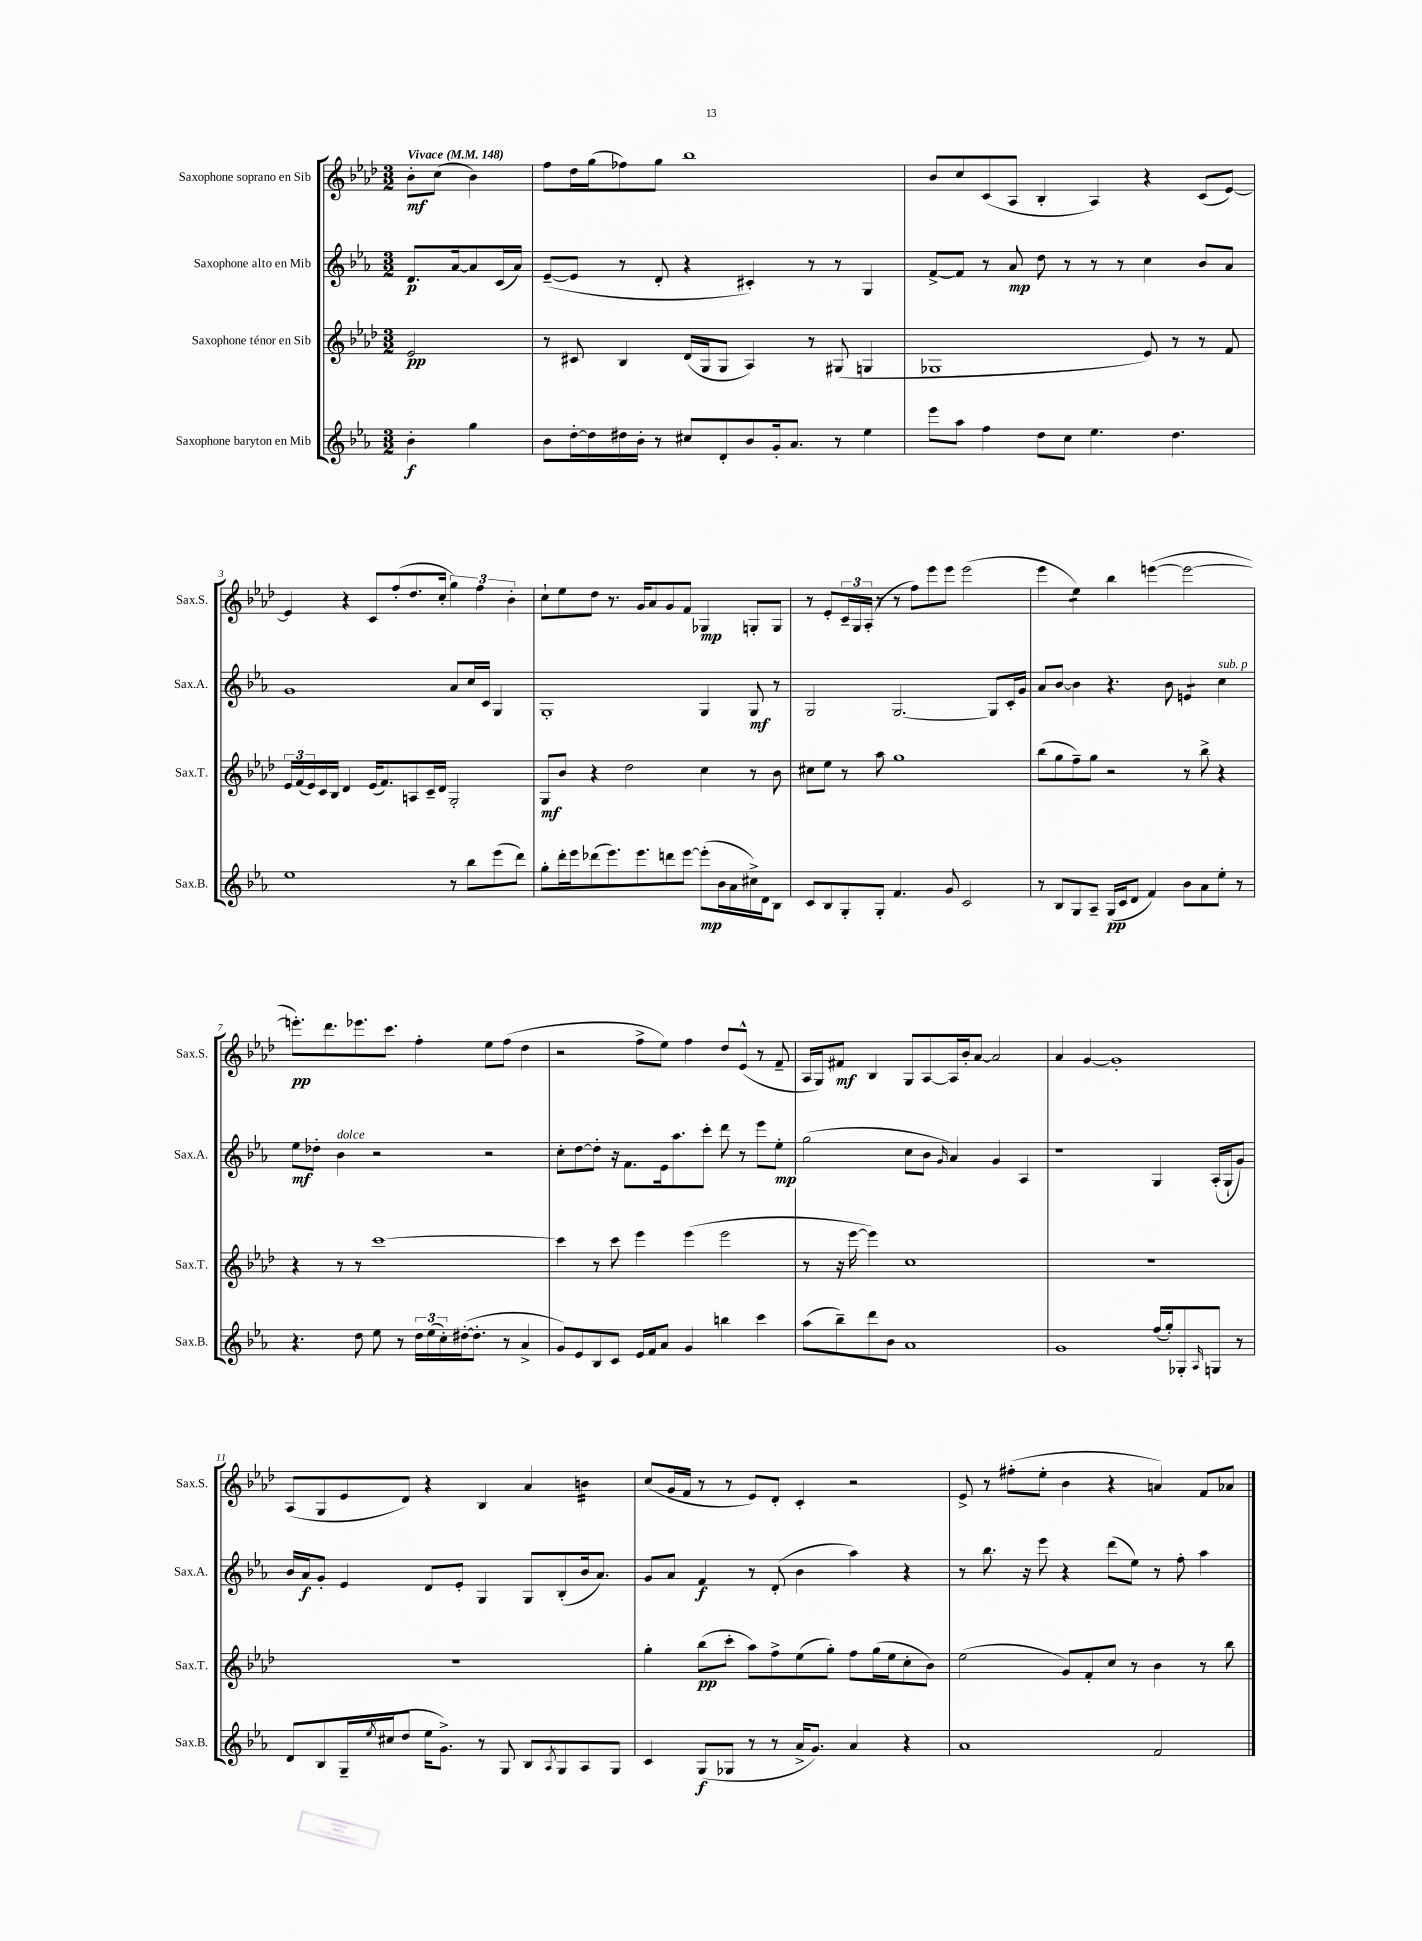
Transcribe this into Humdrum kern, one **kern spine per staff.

**kern	**kern	**kern	**kern
*staff4	*staff3	*staff2	*staff1
*clefG2	*clefG2	*clefG2	*clefG2
*k[b-e-a-]	*k[b-e-a-d-]	*k[b-e-a-]	*k[b-e-a-d-]
*M3/2	*M3/2	*M3/2	*M3/2
*MM148	*MM148	*MM148	*MM148
4b-'\	2e-/	8.d/L	8b-'\L
.	.	.	(8cc\J
.	.	[16a-/k	.
4gg\	.	8a-/]	4b-\)
.	.	(16c/L	.
.	.	16a-/JJ)	.
=	=	=	=
8b-\L	8r	([8e-~/L	8ff\L
[16dd'\L	8c#/	8e-/]J	16dd-\L
16dd\]	.	.	(16gg\J
16dd#\	4B-/	8r	8ff-\)
16b-'\JJ	.	.	.
8r	.	8d'/	8gg\J
8cc#/L	(16d-/LL	4r	1bb-
.	16G/J	.	.
8d'/	8G/J	.	.
8b-/	4A-/)	4c#'/)	.
16g'/k	.	.	.
8.a-/J	.	.	.
.	8r	8r	.
8r	(8G#/	8r	.
4ee-\	4G/	4G/	.
=	=	=	=
8eee-\L	1G-	[8f^/L	8b-/L
8aa-\J	.	8f/]J	8cc/
4ff\	.	8r	(8c/
.	.	8a-/	8A-/J
8dd\L	.	8dd\	4B-'/
8cc\J	.	8r	.
4.ee-\	.	8r	4A-/)
.	.	8r	.
.	8e-/)	4cc\	4r
4.dd\	8r	.	.
.	8r	8b-/L	(8c/L
.	8f/	8a-/J	[8e-/J)
=	=	=	=
1ee-	24e-/LL	1g	4e-/]
.	(24f/	.	.
.	24e-/)	.	.
.	16c/	.	.
.	16B-/JJ	.	.
.	4d-/	.	4r
.	(16e-/LK	.	8c/L
.	8.f/)	.	.
.	.	.	(8ff'/
.	8A/	.	8.dd-/
.	16c~/L	.	.
.	16d-/JJ	.	16cc'/Jk
8r	2G'/	8a-/L	6gg\)
8bb-\L	.	16cc/L	.
.	.	.	6ff\
.	.	16c/JJ	.
(8eee-\	.	4G/	.
.	.	.	6b-'\
8ddd\J)	.	.	.
=	=	=	=
8gg'\L	8G/L	1G'	8cc`\L
16ddd'\L	8b-/J	.	8ee-\
16eee-\J	.	.	.
(8ddd-\	4r	.	8dd-\J
8.eee-\)	.	.	8.r
.	2dd-\	.	.
8.eee-\	.	.	16g/LK
.	.	.	8a-/
8ddd\	.	.	8g/
[8eee-\J	.	.	8f/J
(8eee-'\]L	4cc\	4G/	4G-/
16b-\L	.	.	.
16a-\	.	.	.
16cc#^\)	8r	8G/	8G'/L
16d\J	.	.	.
8B-\J	8b-\	8r	8G/J
=	=	=	=
8c/L	8cc#\L	2G/	8r
8B-/	8ee-\J	.	8e-'/L
8G'/	8r	.	24c~/L
.	.	.	24G/
.	.	.	(24A-'/JJ
8G'/J	8aa-\	.	8r
4.f/	1gg	[2.G/	8r
.	.	.	8ff\L)
.	.	.	8eee-\
8g/	.	.	8eee-\J
2c/	.	.	(2eee-\
.	.	8G/]L	.
.	.	16c'/L	.
.	.	16g/JJ	.
=	=	=	=
8r	(8bb-\L	8a-/L	4eee-\
8B-/L	8gg\	[8b-/J	.
8G/	8ff~\)	4b-\]	4ee-\)
8A-~/J	8gg\J	.	.
(16G/LL	2r	4.r	4bb-\
16c/J	.	.	.
8d/J	.	.	.
4f/)	.	.	([4eee\
.	.	8b-\	.
8b-\L	8r	4e/	2eee\_
8a-\	8bb-^\	.	.
8ee-'\J	4r	4cc\	.
8r	.	.	.
=	=	=	=
4.r	4r	8ee-\L	8.eee'\]L)
.	.	8dd-'\J	.
.	.	.	8.ddd-\
.	8r	4b-\	.
8dd\	8r	.	8.eee-\
8ee-\	[1ccc	2r	.
.	.	.	8.ccc\J
8r	.	.	.
24dd\LL	.	.	4ff'\
(24ee-\	.	.	.
24cc'\)	.	.	.
([16dd#'\J	.	.	.
8.dd#'\]J	.	.	.
.	.	2r	8ee-\L
8r	.	.	(8ff\J
4a-^/	.	.	4dd-\
=	=	=	=
8g/L)	4ccc\]	8cc'\L	2r
8e-/	.	[8dd\	.
8B-/	8r	8dd'\]J	.
8c/J	8ccc\	16r	.
.	.	8.f\L	.
16e-/LL	4eee-\	.	8ff^\L
16f/J	.	.	.
8a-/J	.	16e-\k	8ee-\J)
.	.	8.aa-\	.
4g/	(4eee-\	.	4ff\
.	.	8ccc'\J	.
4bb\	2eee-\	8ddd\	8dd-/L
.	.	8r	(8e-^^/J
4ccc\	.	8eee-\L	8r
.	.	8ee-'\J	8f~/
=	=	=	=
(8aa-\L	8r	(2gg\	16A-/LL
.	.	.	16G/J)
8bb-~\)	16r	.	8f#/J
.	[16eee-\	.	.
8ddd\	4eee-\])	.	4B-/
8b-\J	.	.	.
1a-	1cc	8cc\L	8G/L
.	.	8b-\J	[8A-/
.	.	16qqg/	.
.	.	4a-/)	16A-/]L
.	.	.	16b-'/J
.	.	.	[8a-/J
.	.	4g/	2a-/]
.	.	4A-/	.
=	=	=	=
1g	1.r	1r	4a-/
.	.	.	[4g/
.	.	.	1g']
(16ff/LL	.	4G/	.
16gg'/J)	.	.	.
8G-'/	.	.	.
16qqA-/	.	.	.
8G/J	.	(16A-'/LL	.
.	.	16G`/J	.
8r	.	8g/J)	.
=	=	=	=
8d/L	1.r	16b-/LL	(8A-/L
.	.	16a-/J	.
8B-/	.	8g'/J	8G/
16G~/L	.	4e-/	8e-/
8qee-/	.	.	.
(16cc#/J	.	.	.
8dd/J	.	.	8d-/J)
16ee-\LK	.	8d/L	4r
8.g^\J)	.	.	.
.	.	8e-'/J	.
8r	.	4G/	4B-/
8G/	.	.	.
8B-/L	.	8G/L	4a-/
8qA-/	.	.	.
8G/	.	(8B-'/	.
8A-/	.	16b-/k	4b\
.	.	8.a-/J)	.
8G/J	.	.	.
=	=	=	=
4c/	4gg'\	8g/L	(8cc/L
.	.	8a-/J	16g/L
.	.	.	16f/JJ
(8G/L	(8bb-\L	4f/	8r
8G-/J	8ccc'\J	.	8r
8r	8aa-\L)	8r	8e-/L)
8r	8ff^\	(8d'/	8d-'/J
16a-^/LK	(8ee-\	4b-\	4c'/
8.g/J)	.	.	.
.	8gg'\J)	.	.
4a-/	8ff\L	4aa-\)	2r
.	(16gg\L	.	.
.	16ee-\J	.	.
4r	8cc'\	4r	.
.	8b-\J)	.	.
=	=	=	=
1a-	(2ee-\	8r	8e-^/
.	.	8.bb-\	8r
.	.	.	(8ff#'\L
.	.	16r	.
.	.	8eee-\	8ee-'\J
.	8g/L)	4r	4b-\
.	8f'/	.	.
.	8cc/J	(8ddd\L	4r
.	8r	8ee-\J)	.
2f/	4b-\	8r	4a/)
.	.	8ff'\	.
.	8r	4aa-\	8f/L
.	8bb-\	.	8a-/J
==	==	==	==
*-	*-	*-	*-
